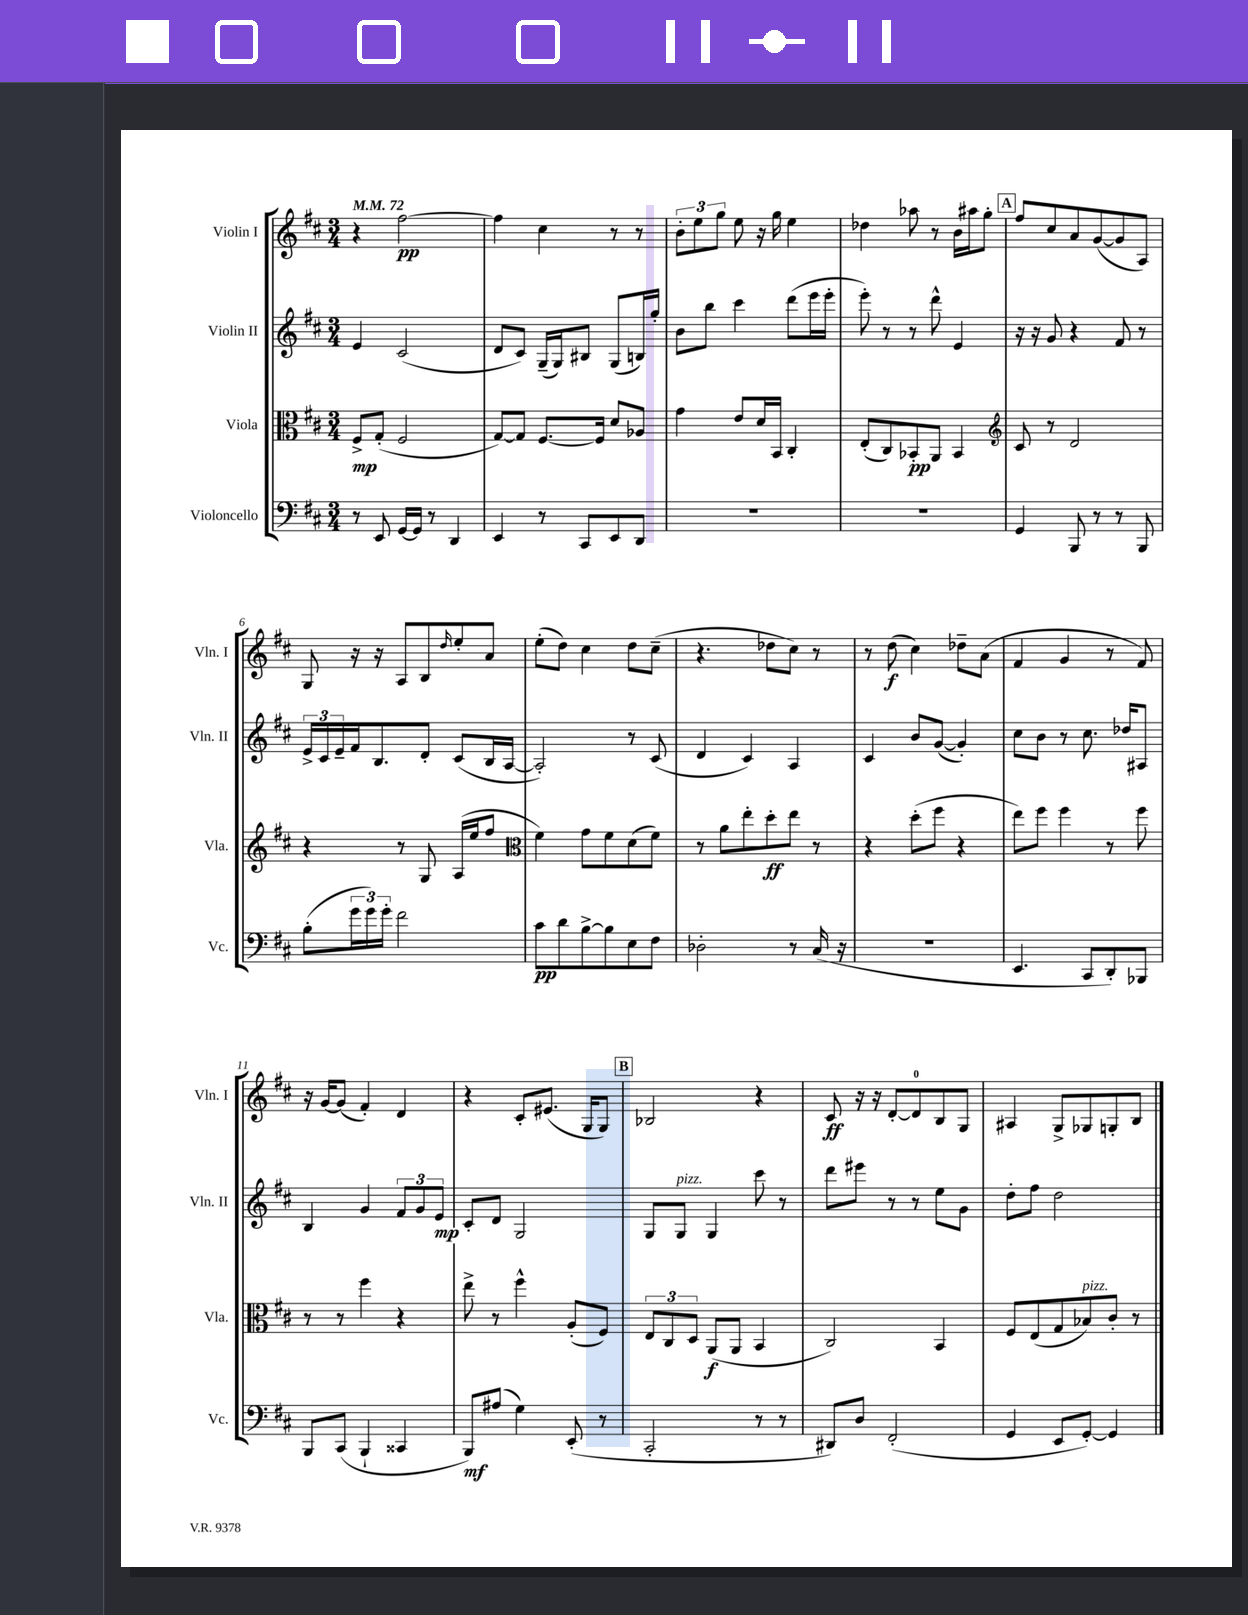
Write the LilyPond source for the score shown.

<<
\new StaffGroup <<
\new Staff = "s0" \with { instrumentName = "Violin I" shortInstrumentName = "Vln. I" } {
    \clef treble \key d \major \numericTimeSignature \time 3/4 \tempo 4 = 72
    r4 fis''2~\pp |
    fis''4 cis''4 r8 r8 |
    \tuplet 3/2 { b'8-. e''8 g''8 } e''8 r16 g''16 e''4 |
    des''4 aes''8 r8 b'16 ais''16 g''8-. |
    \mark \markup { \box "A" } fis''8 cis''8 a'8 g'8~( g'8 a8) |
    g8 r16 r16 a8 b8 \grace { d''16 } e''8-. a'8 |
    e''8-.( d''8) cis''4 d''8 cis''8--( |
    r4. des''8 cis''8) r8 |
    r8 d''8\f( cis''4) des''8-- a'8( |
    fis'4 g'4 r8 fis'8) |
    r16 g'16~ g'8( fis'4-.) d'4 |
    r4 cis'8-. eis'8.( g16 g8) |
    \mark \markup { \box "B" } bes2 r4 |
    cis'8\ff r16 r16 d'8~-. d'8-0 b8 g8 |
    ais4 g8-> ges8 g8-. b8 \bar "|." |
}
\new Staff = "s1" \with { instrumentName = "Violin II" shortInstrumentName = "Vln. II" } {
    \clef treble \key d \major \numericTimeSignature \time 3/4
    e'4 cis'2( |
    d'8 cis'8) g16--( g16) bis8 g8( b16) g''16-. |
    b'8 b''8 cis'''4 d'''8( e'''16 e'''16-. |
    e'''8-.) r8 r8 d'''8-^ e'4 |
    \mark \markup { \box "A" } r16 r16 g'8 r4 fis'8 r8 |
    \tuplet 3/2 { e'16-> cis'16 e'16-- } fis'16 b8. d'8-. cis'8( b16 a16~ |
    a2-.) r8 cis'8( |
    d'4 cis'4) a4 |
    cis'4 b'8 g'8~( g'4-.) |
    cis''8 b'8 r8 cis''8. des''16 ais8 |
    b4 g'4 \tuplet 3/2 { fis'8 g'8 e'8\mp } |
    cis'8-. d'8 g2 |
    \mark \markup { \box "B" } g8 g8^\markup { \italic "pizz." } g4 cis'''8 r8 |
    d'''8 eis'''8 r8 r8 e''8 g'8 |
    d''8-. fis''8 d''2 \bar "|." |
}
\new Staff = "s2" \with { instrumentName = "Viola" shortInstrumentName = "Vla." } {
    \clef alto \key d \major \numericTimeSignature \time 3/4
    fis8->\mp g8-.( fis2 |
    g8~) g8 fis8.~ fis16 d'8 aes8 |
    g'4 e'8 d'16 b,16 cis4-. |
    e8-.( cis8) bes,8-.\pp a,8 bes,4 |
    \mark \markup { \box "A" } \clef treble cis'8 r8 d'2 |
    r4 r8 g8 a16( e''16 fis''8 |
    \clef alto fis'4) g'8 fis'8 d'8( fis'8) |
    r8 a'8 e''8-. d''8-.\ff e''8 r8 |
    r4 d''8-.( fis''8 r4 |
    e''8) fis''8 fis''4 r8 fis''8 |
    r8 r8 fis''4 r4 |
    e''8-> r8 fis''4-^ a8-.( fis8) |
    \mark \markup { \box "B" } \tuplet 3/2 { e8 cis8 d8 } a,8\f( a,8 b,4 |
    cis2) b,4 |
    fis8 e8( g8 bes8^\markup { \italic "pizz." }) cis'8-. r8 \bar "|." |
}
\new Staff = "s3" \with { instrumentName = "Violoncello" shortInstrumentName = "Vc." } {
    \clef bass \key d \major \numericTimeSignature \time 3/4
    r8 e,8 g,16~ g,16 r8 d,4 |
    e,4 r8 cis,8 e,8 d,8 |
    R2. |
    R2. |
    \mark \markup { \box "A" } g,4 b,,8 r8 r8 b,,8 |
    b8-.( \tuplet 3/2 { g'16 g'16) g'16-. } fis'2 |
    cis'8\pp d'8 b8~-> b8 e8 fis8 |
    des2-. r8 cis16( r16 |
    R2. |
    e,4. cis,8 d,8-.) bes,,8 |
    b,,8 cis,8( b,,4-! cisis,4 |
    b,,8\mf) ais8( g4) e,8-.( r8 |
    \mark \markup { \box "B" } cis,2-. r8 r8 |
    dis,8) d8 fis,2-.( |
    g,4 e,8 g,8~-.) g,4 \bar "|." |
}
>>
>>
